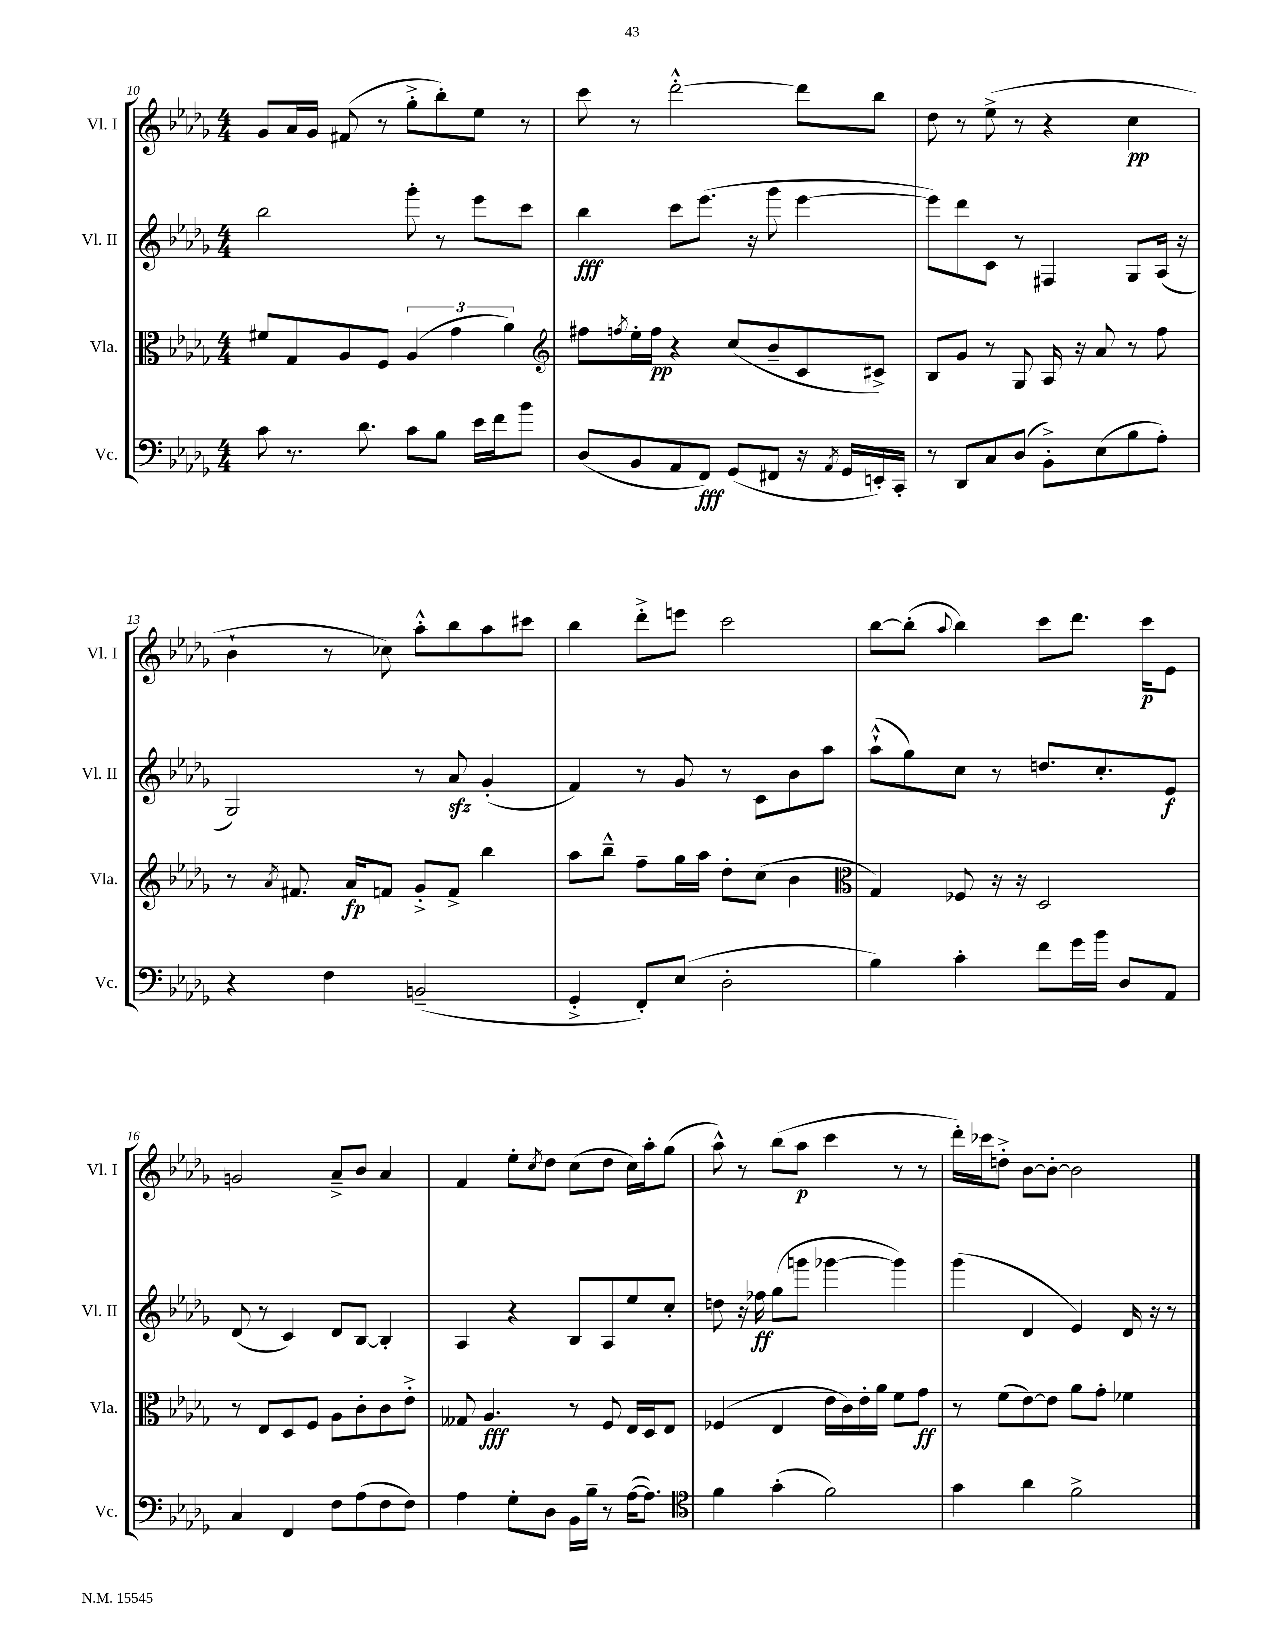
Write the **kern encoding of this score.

**kern	**dynam	**kern	**dynam	**kern	**dynam	**kern	**dynam
*part4	*part4	*part3	*part3	*part2	*part2	*part1	*part1
*staff4	*staff4	*staff3	*staff3	*staff2	*staff2	*staff1	*staff1
*I"Vc.	*	*I"Vla.	*	*I"Vl. II	*	*I"Vl. I	*
*I'Vc.	*	*I'Vla.	*	*I'Vl. II	*	*I'Vl. I	*
*clefF4	*	*clefC3	*	*clefG2	*	*clefG2	*
*k[b-e-a-d-g-]	*	*k[b-e-a-d-g-]	*	*k[b-e-a-d-g-]	*	*k[b-e-a-d-g-]	*
*M4/4	*	*M4/4	*	*M4/4	*	*M4/4	*
=10	=10	=10	=10	=10	=10	=10	=10
8c\	.	8f#X/L	.	2bb-\	.	8g-/L	.
8.r	.	8G-/	.	.	.	16a-/L	.
.	.	.	.	.	.	16g-/JJ	.
.	.	8A-/	.	.	.	(8f#X/	.
8.d-\	.	.	.	.	.	.	.
.	.	8F/J	.	.	.	8r	.
8c\L	.	(6A-/	.	8ggg-'\	.	8gg-'^\L	.
8B-\J	.	.	.	8r	.	8bb-'\)	.
.	.	6g-\	.	.	.	.	.
16e-\LL	.	.	.	8eee-\L	.	8ee-\J	.
16f\J	.	.	.	.	.	.	.
.	.	6a-\)	.	.	.	.	.
8b-\J	.	.	.	8ccc\J	.	8r	.
=11	=11	=11	=11	=11	=11	=11	=11
*	*	*clefG2	*	*	*	*	*
(8D-/L	.	8ff#X\L	.	4bb-\	fff	8ccc\	.
.	.	8qffn/	.	.	.	.	.
8BB-/	.	16ee-'\L	.	.	.	8r	.
.	.	16ff\JJ	pp	.	.	.	.
8AA-/	.	4r	.	8ccc\L	.	[2ddd-'^^\	.
8FF/J)	fff	.	.	(8.eee-\J	.	.	.
(8GG-/L	.	(8cc/L	.	.	.	.	.
.	.	.	.	16r	.	.	.
8FF#X/J	.	8b-~/	.	8ggg-\	.	.	.
16r	.	8c/	.	[4eee-\	.	8ddd-\L]	.
8qAA-/	.	.	.	.	.	.	.
16GG-/LL	.	.	.	.	.	.	.
16EEn'/)	.	8c#X^/J)	.	.	.	8bb-\J	.
16CC'/JJ	.	.	.	.	.	.	.
=12	=12	=12	=12	=12	=12	=12	=12
8r	.	8B-/L	.	8eee-\L])	.	8dd-\	.
8DD-/L	.	8g-/J	.	8ddd-\	.	8r	.
8C/	.	8r	.	8c\J	.	(8ee-^\	.
(8D-/J	.	8G-/	.	8r	.	8r	.
8BB-'^\L)	.	16A-/	.	4F#X/	.	4r	.
.	.	16r	.	.	.	.	.
(8E-\	.	8a-/	.	.	.	.	.
8B-\	.	8r	.	8G-/L	.	4cc\	pp
8A-'\J)	.	8ff\	.	(16A-/Jk	.	.	.
.	.	.	.	16r	.	.	.
!!LO:LB:g=z
=13	=13	=13	=13	=13	=13	=13	=13
4r	.	8r	.	2G-/)	.	4b-`\	.
.	.	8qa-/	.	.	.	.	.
.	.	8.f#X/	.	.	.	.	.
4F\	.	.	.	.	.	8r	.
.	.	16a-/KL	fp	.	.	.	.
.	.	8fn/J	.	.	.	8cc-X\)	.
(2BBn~/	.	8g-'^/L	.	8r	.	8aa-'^^\L	.
.	.	8f^/J	.	8a-zz/	.	8bb-\	.
.	.	4bb-\	.	(4g-'/	.	8aa-\	.
.	.	.	.	.	.	8ccc#X\J	.
=14	=14	=14	=14	=14	=14	=14	=14
4GG-'^/	.	8aa-\L	.	4f/)	.	4bb-\	.
.	.	8bb-~^^\J	.	.	.	.	.
8FF'/L)	.	8ff~\L	.	8r	.	8ddd-'^\L	.
(8E-/J	.	16gg-\L	.	8g-/	.	8eeen\J	.
.	.	16aa-\JJ	.	.	.	.	.
2D-'\	.	8dd-'\L	.	8r	.	2ccc\	.
.	.	(8cc\J	.	8c\L	.	.	.
.	.	4b-\	.	8b-\	.	.	.
.	.	.	.	8aa-\J	.	.	.
=15	=15	=15	=15	=15	=15	=15	=15
*	*	*clefC3	*	*	*	*	*
4B-\)	.	4G-/)	.	(8aa-`^^\L	.	[8bb-\L	.
.	.	.	.	8gg-\)	.	(8bb-'\J]	.
.	.	.	.	.	.	8qqaa-/	.
4c'\	.	8F-X/	.	8cc\J	.	4bb-\)	.
.	.	16r	.	8r	.	.	.
.	.	16r	.	.	.	.	.
8f\L	.	2D-/	.	8.ddn/L	.	8ccc\L	.
16g-\L	.	.	.	.	.	8.ddd-\J	.
16b-\JJ	.	.	.	8.cc'/	.	.	.
8D-/L	.	.	.	.	.	.	.
.	.	.	.	.	.	16ccc\KL	p
8AA-/J	.	.	.	8e-/J	f	8e-\J	.
!!LO:LB:g=z
=16	=16	=16	=16	=16	=16	=16	=16
4C/	.	8r	.	(8d-/	.	2gn/	.
.	.	8E-/L	.	8r	.	.	.
4FF/	.	8D-/	.	4c/)	.	.	.
.	.	8F/J	.	.	.	.	.
8F\L	.	8A-\L	.	8d-/L	.	8a-~^/L	.
(8A-\	.	8c'\	.	[8B-/J	.	8b-/J	.
8F\	.	8c\	.	4B-'/]	.	4a-/	.
8F\J)	.	8e-'^\J	.	.	.	.	.
=17	=17	=17	=17	=17	=17	=17	=17
4A-\	.	8G--X/	.	4A-/	.	4f/	.
.	.	4.A-/	fff	.	.	.	.
8G-'\L	.	.	.	4r	.	8ee-'\L	.
.	.	.	.	.	.	8qcc/	.
8D-\J	.	.	.	.	.	8dd-\J	.
16BB-\LL	.	8r	.	8B-/L	.	(8cc\L	.
16B-~\JJ	.	.	.	.	.	.	.
8r	.	8F/	.	8A-/	.	8dd-\J	.
([16A-\KL	.	16E-/LL	.	8ee-/	.	16cc\LL)	.
8.A-\J])	.	16D-/J	.	.	.	16aa-'\J	.
.	.	8E-/J	.	8cc'/J	.	(8gg-\J	.
=18	=18	=18	=18	=18	=18	=18	=18
*clefC4	*	*	*	*	*	*	*
4f\	.	(4F-X/	.	8ddn\	.	8aa-^^\)	.
.	.	.	.	16r	.	8r	.
.	.	.	.	16ff-X\	ff	.	.
(4g-'\	.	4E-/	.	(8gg-\L	.	(8bb-\L	.
.	.	.	.	8gggn\J	.	8aa-\J	p
2f\)	.	16e-\LL	.	[4ggg-X\	.	4ccc\	.
.	.	16c\)	.	.	.	.	.
.	.	16e-'\	.	.	.	.	.
.	.	16a-\JJ	.	.	.	.	.
.	.	8f\L	.	4ggg-\])	.	8r	.
.	.	8g-\J	ff	.	.	8r	.
=19	=19	=19	=19	=19	=19	=19	=19
4g-\	.	8r	.	(4ggg-\	.	16ddd-'\LL)	.
.	.	.	.	.	.	16ccc-X\J	.
.	.	(8f\L	.	.	.	8ddn'^\J	.
4a-\	.	[8e-\)	.	4d-/	.	[8b-\L	.
.	.	8e-\J]	.	.	.	8b-'\J_	.
2f^\	.	8a-\L	.	4e-/)	.	2b-\]	.
.	.	8g-'\J	.	.	.	.	.
.	.	4f-X\	.	16d-/	.	.	.
.	.	.	.	16r	.	.	.
.	.	.	.	8r	.	.	.
==	==	==	==	==	==	==	==
*-	*-	*-	*-	*-	*-	*-	*-
